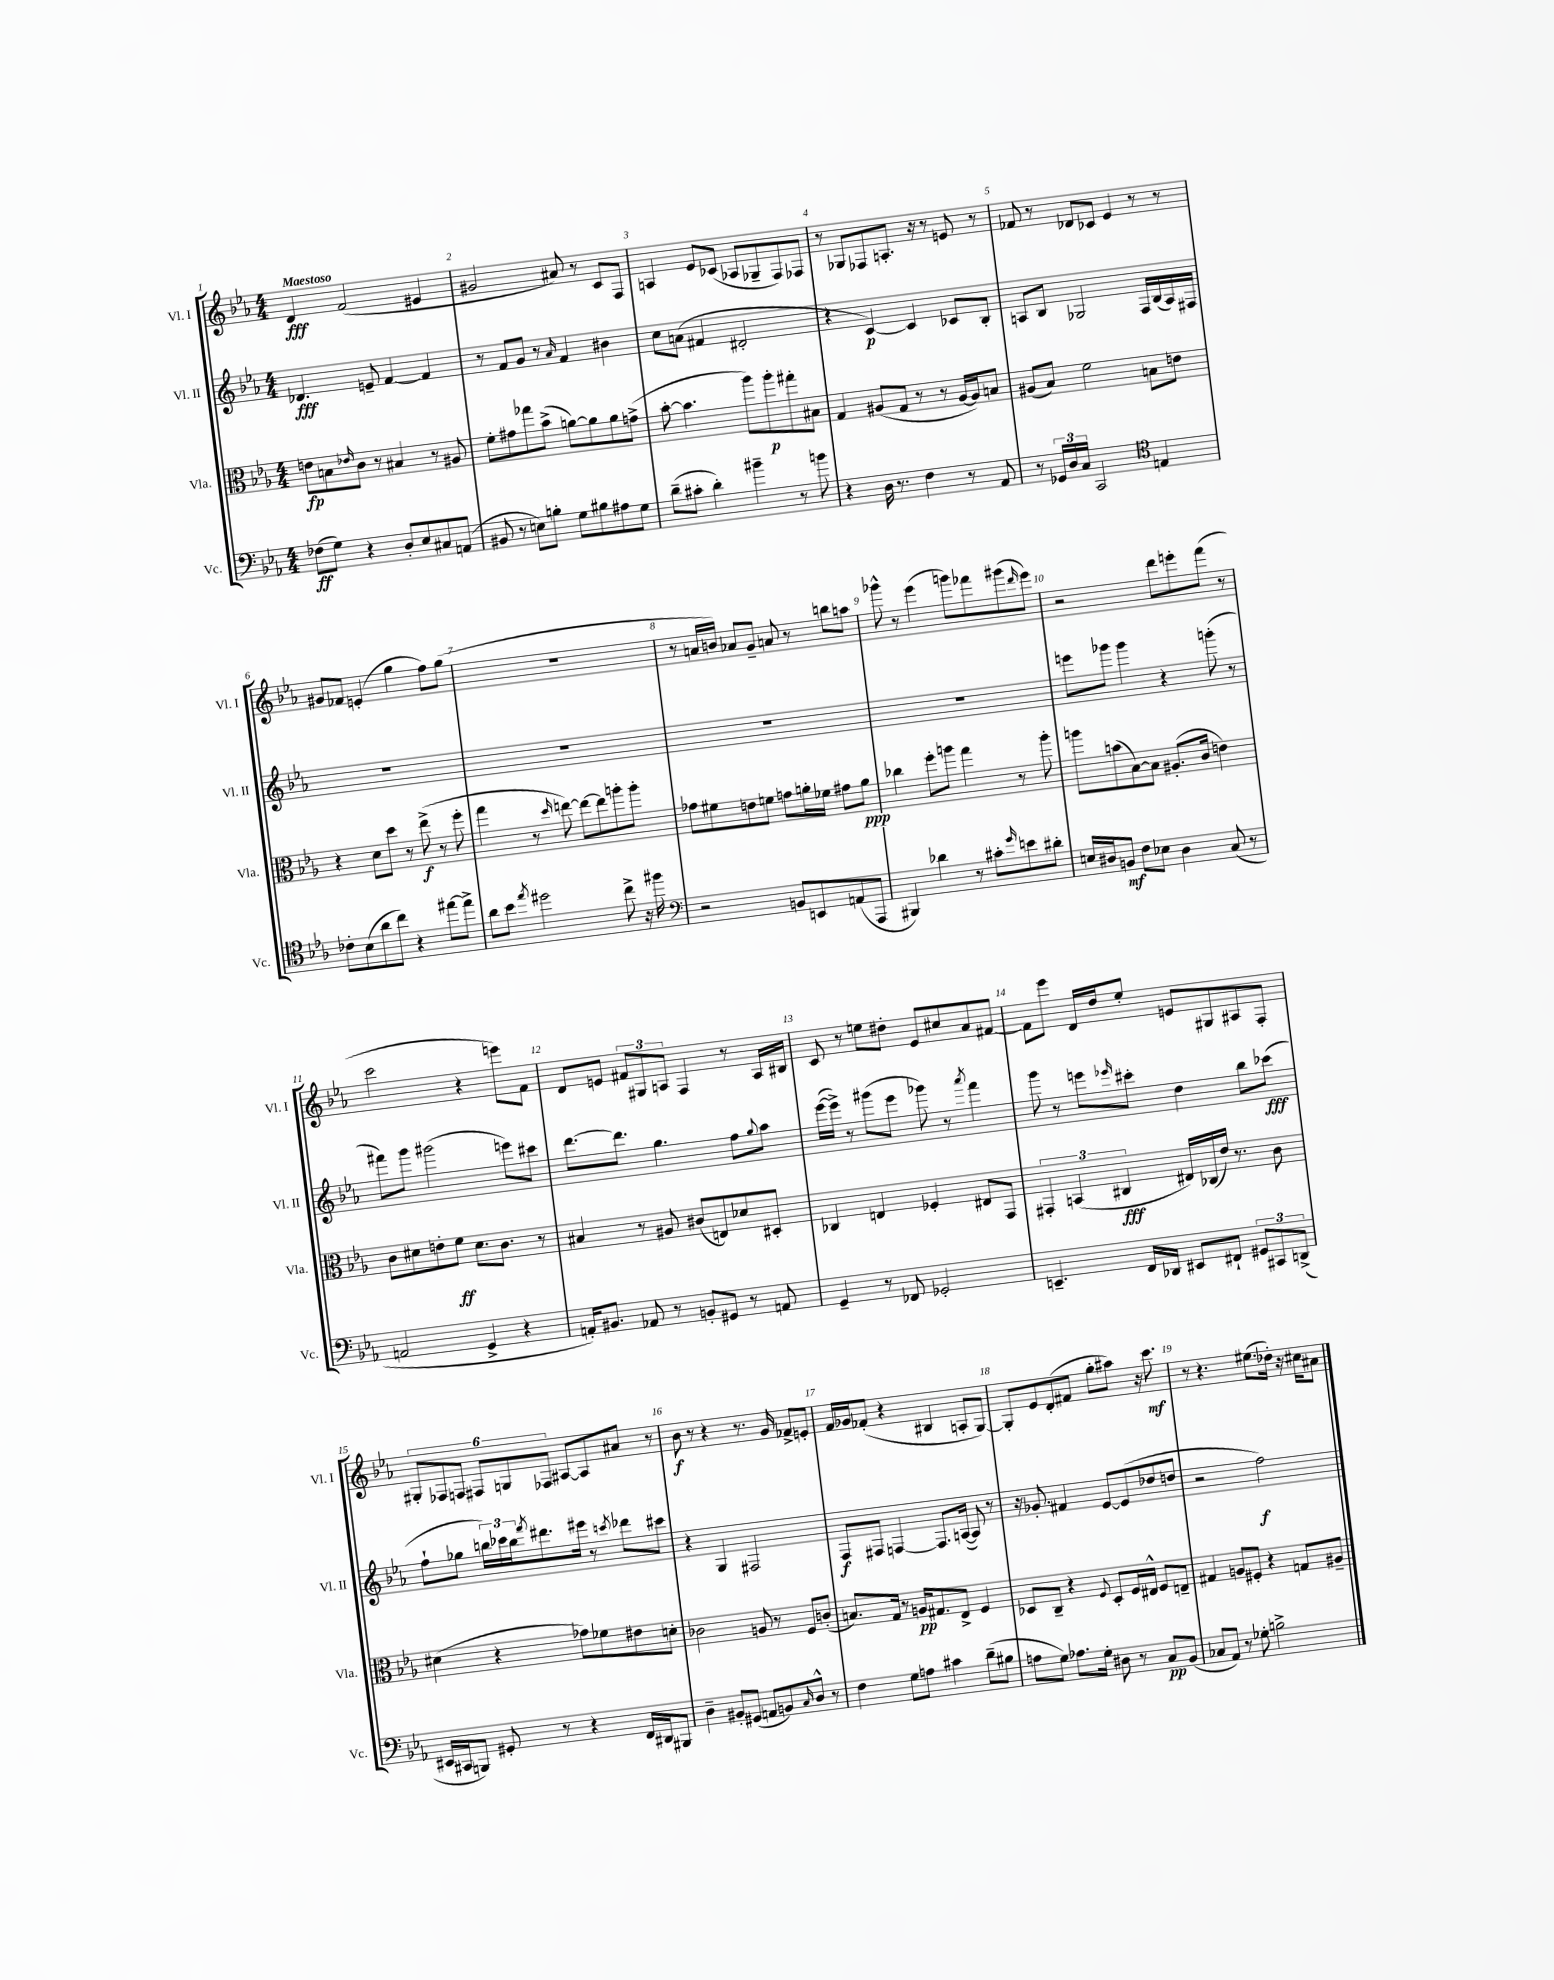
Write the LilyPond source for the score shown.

<<
\new StaffGroup <<
\new Staff = "s0" \with { instrumentName = "Vl. I" shortInstrumentName = "Vl. I" } {
    \clef treble \key ees \major \numericTimeSignature \time 4/4 \tempo "Maestoso"
    d'4\fff f'2( eis'4 |
    gis'2 ais'8) r8 c'8 f8 |
    a4 ees'8 ces'8( aes8 ges8-- f8) fes8 |
    r8 ges8 fes8 a8.-. r16 r8 e'8 r8 |
    fes'8 r8 des'8 ces'8 ees'4 r8 r8 |
    gis'8 fes'8 e'4-.( g''4 f''8) g''8( |
    R1 |
    r8 a'16 b'16) aes'8 g'8-- a'8 r8 b''8 a''8 |
    ges'''8-^ r8 ees'''4( g'''8) fes'''8 gis'''8( \grace { d'''16 } ees'''8) |
    r2 d'''8 e'''8-. f'''8( r8 |
    c'''2 r4 e'''8) f'8 |
    d'8 e'8 \tuplet 3/2 { fis'8 gis8 a8 } f4 r8 a16 bis16 |
    c'8 r8 e''8 dis''8-. ees'8 cis''8 aes'8 fis'8~ |
    fis'8 ees'''8 d'16 d''16 ees''8-. e'8 gis8 ais8 f8-. |
    \tuplet 6/4 { gis8-. fes8 f8 fis8 g8 fes8 } ais8~ ais8 ais'8 r8 |
    bes'8\f r8 r4 r8. g'16 fes'8-> e'8-. |
    f'16 ges'16 fes'8-.( r4 bis4 a8-. g8~) |
    g8-. ees'8 d'8-.( fis'8 g''8-. ais''8) r16 c'''8.\mf |
    r8 r4. eis''8.( des''16-.) r16 cis''16 ais'8 \bar "|." |
}
\new Staff = "s1" \with { instrumentName = "Vl. II" shortInstrumentName = "Vl. II" } {
    \clef treble \key ees \major \numericTimeSignature \time 4/4
    des'4.\fff e'8-- f'4~ f'4 |
    r8 f'8 g'8 r8 \grace { aes'16 } f'4 bis'4 |
    c''8 a'8( fis'4 dis'2-. |
    r4 c'4~\p) c'4 ces'8 bes8-. |
    a8 bes8 ges2 f16 bes16( a16) fis16 |
    R1 |
    R1 |
    R1 |
    R1 |
    e'''8 ges'''8 ges'''4 r4 g'''8-.( r8 |
    fis'''8) g'''8 gis'''2( e'''8) cis'''8 |
    d'''8.~ d'''8. g''4. f''8 \appoggiatura { g''8 } aes''8 |
    ees'''16~( ees'''16->) r8 gis'''8( ees'''8 ges'''8) r8 \acciaccatura { aes'''8 } f'''4 |
    g'''8 r8 e'''8 \grace { ees'''16 } cis'''8-. d''4 bes''8 ces'''8\fff( |
    f''8-! ges''8 \tuplet 3/2 { b''16) ces'''16 b''16 } \acciaccatura { f'''8 } dis'''8. eis'''16 r8 \acciaccatura { c'''8 } des'''8 cis'''8 |
    r4 g4 fis2 |
    f8\f fis8 f4~ f8. a16~( a8) r8 |
    r16 ges'8.-. fis'4 ees'8~ ees'8( des''8 d''8 |
    r2 f''2\f) \bar "|." |
}
\new Staff = "s2" \with { instrumentName = "Vla." shortInstrumentName = "Vla." } {
    \clef alto \key ees \major \numericTimeSignature \time 4/4
    e'8\fp b8 \grace { ees'16 } c'8 r8 bis4 r8 ais8 |
    f'8-. gis'8 ges''8 bes'8->( a'8~) a'8 a'8 g'8->( |
    bes'8~-. bes'4. aes''8) aes''8-.\p gis''8-. bis8 |
    g4 ais8( g8 r8 r8 ais16~ ais16) b8 |
    ais8( bes8) f'2 b8 e'8 |
    r4 d'8 d''8 r8 ees''8->\f( r8 f''8-. |
    g''4 r8 \grace { d''16 } e''8~) e''8~ e''8 a''8-. a''8-. |
    ges'8 fis'8 e'8 f'8 g'8 a'16-. fes'16 gis'8 a'8\ppp |
    ces''4 f''8-. a''8 g''4 r8 a''8-. |
    a''8 b'8( bes8~) bes8 ais8.-.( c'16 e'4) |
    c'8 dis'8 e'8-. f'8\ff dis'8. c'8. r8 |
    bis4 r8 ais8 cis'8( e8) des'8 dis8-. |
    ces4 e4 fes4-. eis8 g,8 |
    \tuplet 3/2 { gis,4-. b,4( cis4\fff } eis16) ces16( ees'16) r8. c'8 |
    dis'4( r4 ges'8) fes'8 eis'8 d'8-. |
    ces'2 a8 r8 f8 c'8-.( |
    b8.) g16 r8 a16\pp gis8. ees8-> f4 |
    des8 c8-- r4 \appoggiatura { f8 } des8-. f16 eis16-^ f8 e8-- |
    gis4 a8 fis8-. r4 g8 ais8-- \bar "|." |
}
\new Staff = "s3" \with { instrumentName = "Vc." shortInstrumentName = "Vc." } {
    \clef bass \key ees \major \numericTimeSignature \time 4/4
    fes8\ff( g8) r4 d8-. ees8 cis8 a,8( |
    bis,8 r8 e8) b8-. g8 bis8 ais8 g8 |
    d'8--( cis'8-. d'4-.) bis'4-- r8 b'8 |
    r4 d16 r8. f4 r8 aes,8 |
    r8 \tuplet 3/2 { ges,16 d16 c16 } c,2 \clef tenor e4 |
    ces'8-. bes8( aes'8 c''8) r4 eis''8~ eis''8-> |
    aes'8 bes'8 \acciaccatura { ees''8 } dis''2 c''8-> r16 fis''16 |
    \clef bass r2 b,8 e,8 a,8( aes,,8 |
    bis,,4) des'4 r8 cis'8-. \grace { g'16 } e'8 dis'8-. |
    e16 dis16 b,8\mf f8 ees8 dis4 c8( r8 |
    a,2 g,4-> r4 |
    a,16-.) bis,8. aes,8 r8 b,8-. gis,8 r8 a,8 |
    g,4-- r8 fes,8 ges,2-. |
    e,4.-- f,16 des,16 eis,8 fis,8-! \tuplet 3/2 { gis,8 cis,8 d,8->( } |
    eis,16 cis,16 b,,8) gis,8-. r8 r4 f,16 dis,16 bis,,8 |
    d4-- bis,8-. gis,8( a,8 b,8) \grace { c16 } d8-^ r8 |
    f4 g8 a8 cis'4 d'8--( bis8 |
    a8 g8) aes8. g16-. dis8 r8 c8\pp bes,8( |
    ces8 aes,8) r8 ges8-. b2-> \bar "|." |
}
>>
>>
\layout { \context { \Score \override BarNumber.break-visibility = ##(#f #t #t) barNumberVisibility = #all-bar-numbers-visible } }
